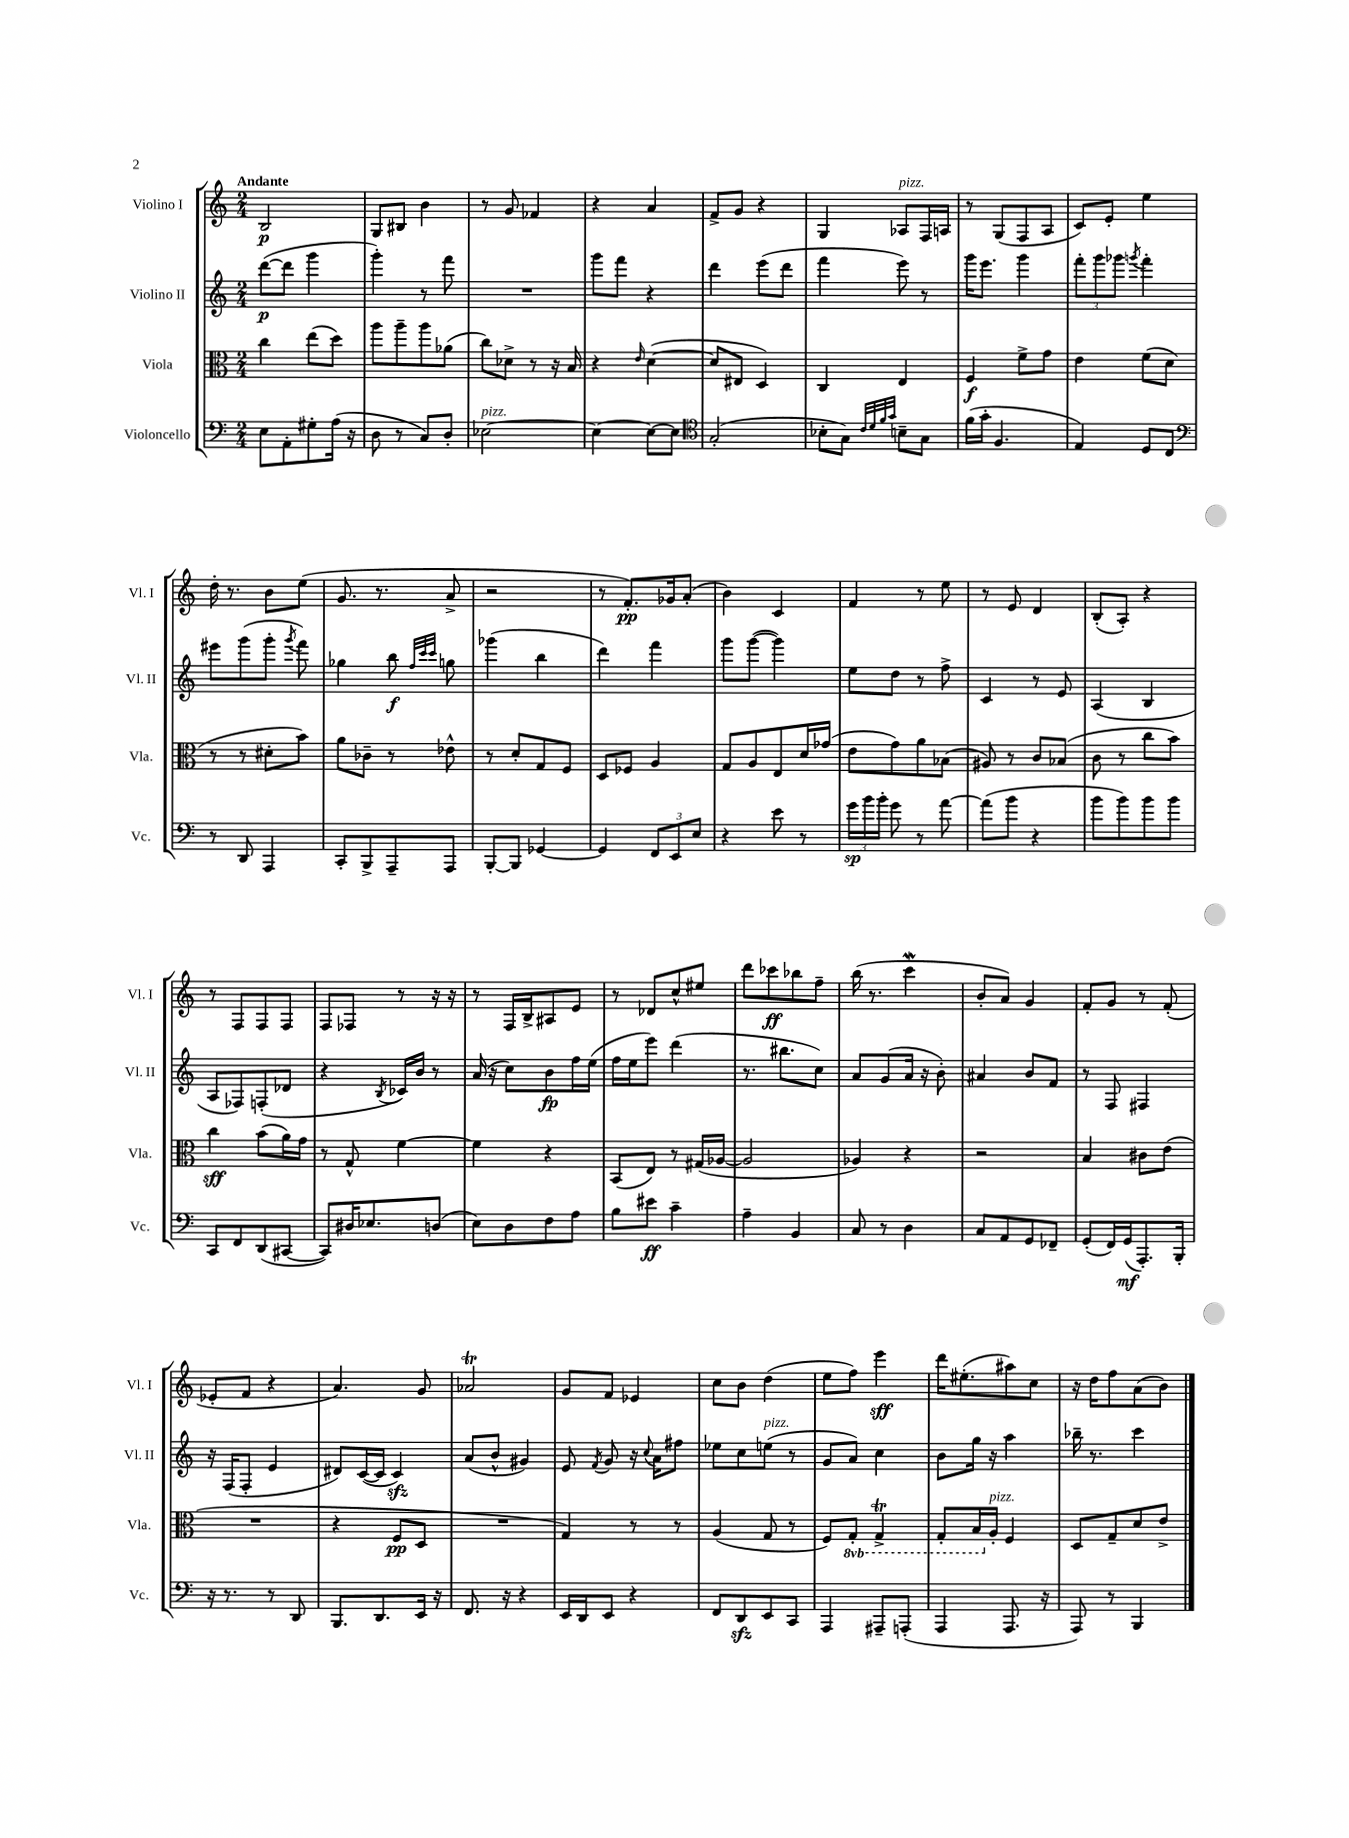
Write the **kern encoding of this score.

**kern	**kern	**kern	**kern
*staff4	*staff3	*staff2	*staff1
*clefF4	*clefC3	*clefG2	*clefG2
*k[]	*k[]	*k[]	*k[]
*M2/4	*M2/4	*M2/4	*M2/4
8E	4cc	([8ddd	2B
8AA'	.	8ddd]	.
8G#'	(8ee	4ggg	.
(16A	8dd)	.	.
16r	.	.	.
=	=	=	=
8D	8aa	4ggg')	8G
8r	8aa~	.	8B#
8C)	8aa	8r	4b
8D'	(8a-	8fff	.
=	=	=	=
[2E-	8cc)	2r	8r
.	8d-^	.	8g
.	8r	.	4f-
.	16r	.	.
.	16B	.	.
=	=	=	=
4E-_	4r	8ggg	4r
.	.	8fff	.
.	16qqe	.	.
8E-_	([4d	4r	4a
8E-]	.	.	.
=	=	=	=
*clefC4	*	*	*
(2G'	8d]	4ddd	8f^
.	8E#	.	8g
.	4D)	(8eee	4r
.	.	8ddd	.
=	=	=	=
8B-'	4C	4fff	4G
8G)	.	.	.
32qqc	.	.	.
32qqd	.	.	.
32qqf	.	.	.
32qqg	.	.	.
8B~	4E	8eee)	8A-
8G	.	8r	16F
.	.	.	16A
=	=	=	=
(16f	4F	16ggg	8r
16g'	.	8.eee	.
4.F	.	.	(8G
.	8f^	4ggg	8F
.	8g	.	8A
=	=	=	=
4E)	4e	12fff'	8c)
.	.	12ggg	.
.	.	.	8e'
.	.	12ggg-	.
.	.	8qggg	.
8D	(8f	4fff'	4ee
8C	8d	.	.
=	=	=	=
*clefF4	*	*	*
8r	8r	8eee#	16dd'
.	.	.	8.r
8DD	8r	(8ggg	.
4AAA	8d#'	8ggg'	8b
.	.	8qggg	.
.	8b)	8fff)	(8ee
=	=	=	=
8CC'	8a	4gg-	8.g
8BBB^	8c-~	.	.
.	.	.	8.r
8AAA~	8r	8bb	.
.	.	32qqff	.
.	.	32qqccc	.
.	.	32qqccc	.
8AAA	8e-^^	8gg	8a^
=	=	=	=
[8BBB'	8r	(4ggg-	2r
8BBB]	8d'	.	.
[4GG-	8G	4bb	.
.	8F	.	.
=	=	=	=
4GG-]	8D	4ddd)	8r
.	8F-	.	8.f')
12FF	4A	4fff	.
.	.	.	16g-
12EE	.	.	.
.	.	.	(8a'
12E	.	.	.
=	=	=	=
4r	8G	8ggg	4b)
.	8A	([8ggg	.
8e	8E	4ggg])	4c
8r	16d	.	.
.	(16g-	.	.
=	=	=	=
24g	8e	8ee	4f
24b	.	.	.
24b'	.	.	.
8g	8g)	8dd	.
8r	8a	8r	8r
[8a	(8B-	8ff^	8ee
=	=	=	=
(8a]	8A#)	4c	8r
8b	8r	.	8e
4r	8c	8r	4d
.	(8B-	8e	.
=	=	=	=
8b	8c	(4A	(8B'
8b)	8r	.	8A')
8b	8cc	4B	4r
8b	8b)	.	.
=	=	=	=
8CC	4cc	8A	8r
8FF	.	8F-)	8F
(8DD	(8b	(8F'	8F
[8CC#	16a)	8d-	8F
.	16g	.	.
=	=	=	=
8CC#])	8r	4r	8F
16D#	8G^^	.	8F-
8.E-	.	.	.
.	.	8qB	.
.	[4f	16c-)	8r
.	.	16b	.
(8D	.	8r	16r
.	.	.	16r
=	=	=	=
8E)	4f]	(16a	8r
.	.	16r	.
8D	.	8cc)	16F
.	.	.	16B^
8F	4r	8b	8A#
8A	.	16ff	8e
.	.	(16ee	.
=	=	=	=
8B	(8BB	16ff	8r
.	.	16ee	.
8e#	8E)	8eee)	8d-
4c~	8r	(4ddd	8cc^^
.	(16G#	.	8ee#
.	[16A-	.	.
=	=	=	=
4A~	2A-]	8.r	8ddd
.	.	.	8ccc-
.	.	8.bb#	.
4BB	.	.	8bb-
.	.	8cc)	8ff~
=	=	=	=
8C	4A-)	8a	(16bb
.	.	.	8.r
8r	.	(8g	.
4D	4r	16a	4ccc
.	.	16r	.
.	.	8b')	.
=	=	=	=
8C	2r	4a#	8b'
8AA	.	.	8a)
8GG	.	8b	4g
8FF-~	.	8f	.
=	=	=	=
(8GG'	4B	8r	8f'
16FF)	.	8F	8g
(16GG	.	.	.
8.AAA')	8c#	4F#	8r
.	(8e	.	(8f'
16BBB'	.	.	.
=	=	=	=
16r	2r	16r	8e-'
8.r	.	(16F	.
.	.	8F'	8f
8r	.	4e	4r
8DD	.	.	.
=	=	=	=
8.BBB	4r	8d#)	4.a)
.	.	([16c	.
8.DD	.	16c]	.
.	8F	4c)	.
16EE	8D	.	8g
16r	.	.	.
=	=	=	=
8.FF	2r	(8a	2a-
.	.	8b^^	.
16r	.	.	.
4r	.	4g#)	.
=	=	=	=
16EE	4G)	8e	8g
16DD	.	.	.
.	.	8qf	.
8EE	.	8g	8f
4r	8r	16r	4e-
.	.	8qqcc	.
.	.	16a	.
.	8r	8ff#	.
=	=	=	=
8FF	(4A	8ee-	8cc
8DD	.	8cc	8b
8EE	8G	(8ee	(4dd
8CC	8r	8r	.
=	=	=	=
4AAA	8F)	8g	8ee
.	8GG'	8a)	8ff)
8AAA#~	4GG^	4cc	4eee
(8AAA'	.	.	.
=	=	=	=
4AAA	8GG'	8b	16ddd
.	.	.	(8.ee#'
.	16BB	16gg	.
.	16A'	16r	.
8.AAA	4F	4aa	8aa#)
.	.	.	8cc
16r	.	.	.
=	=	=	=
8AAA)	8D	16bb-~	16r
.	.	8.r	16dd
8r	8G~	.	8ff
4BBB	8d	4ccc	(8a
.	8e^	.	8b)
==	==	==	==
*-	*-	*-	*-
